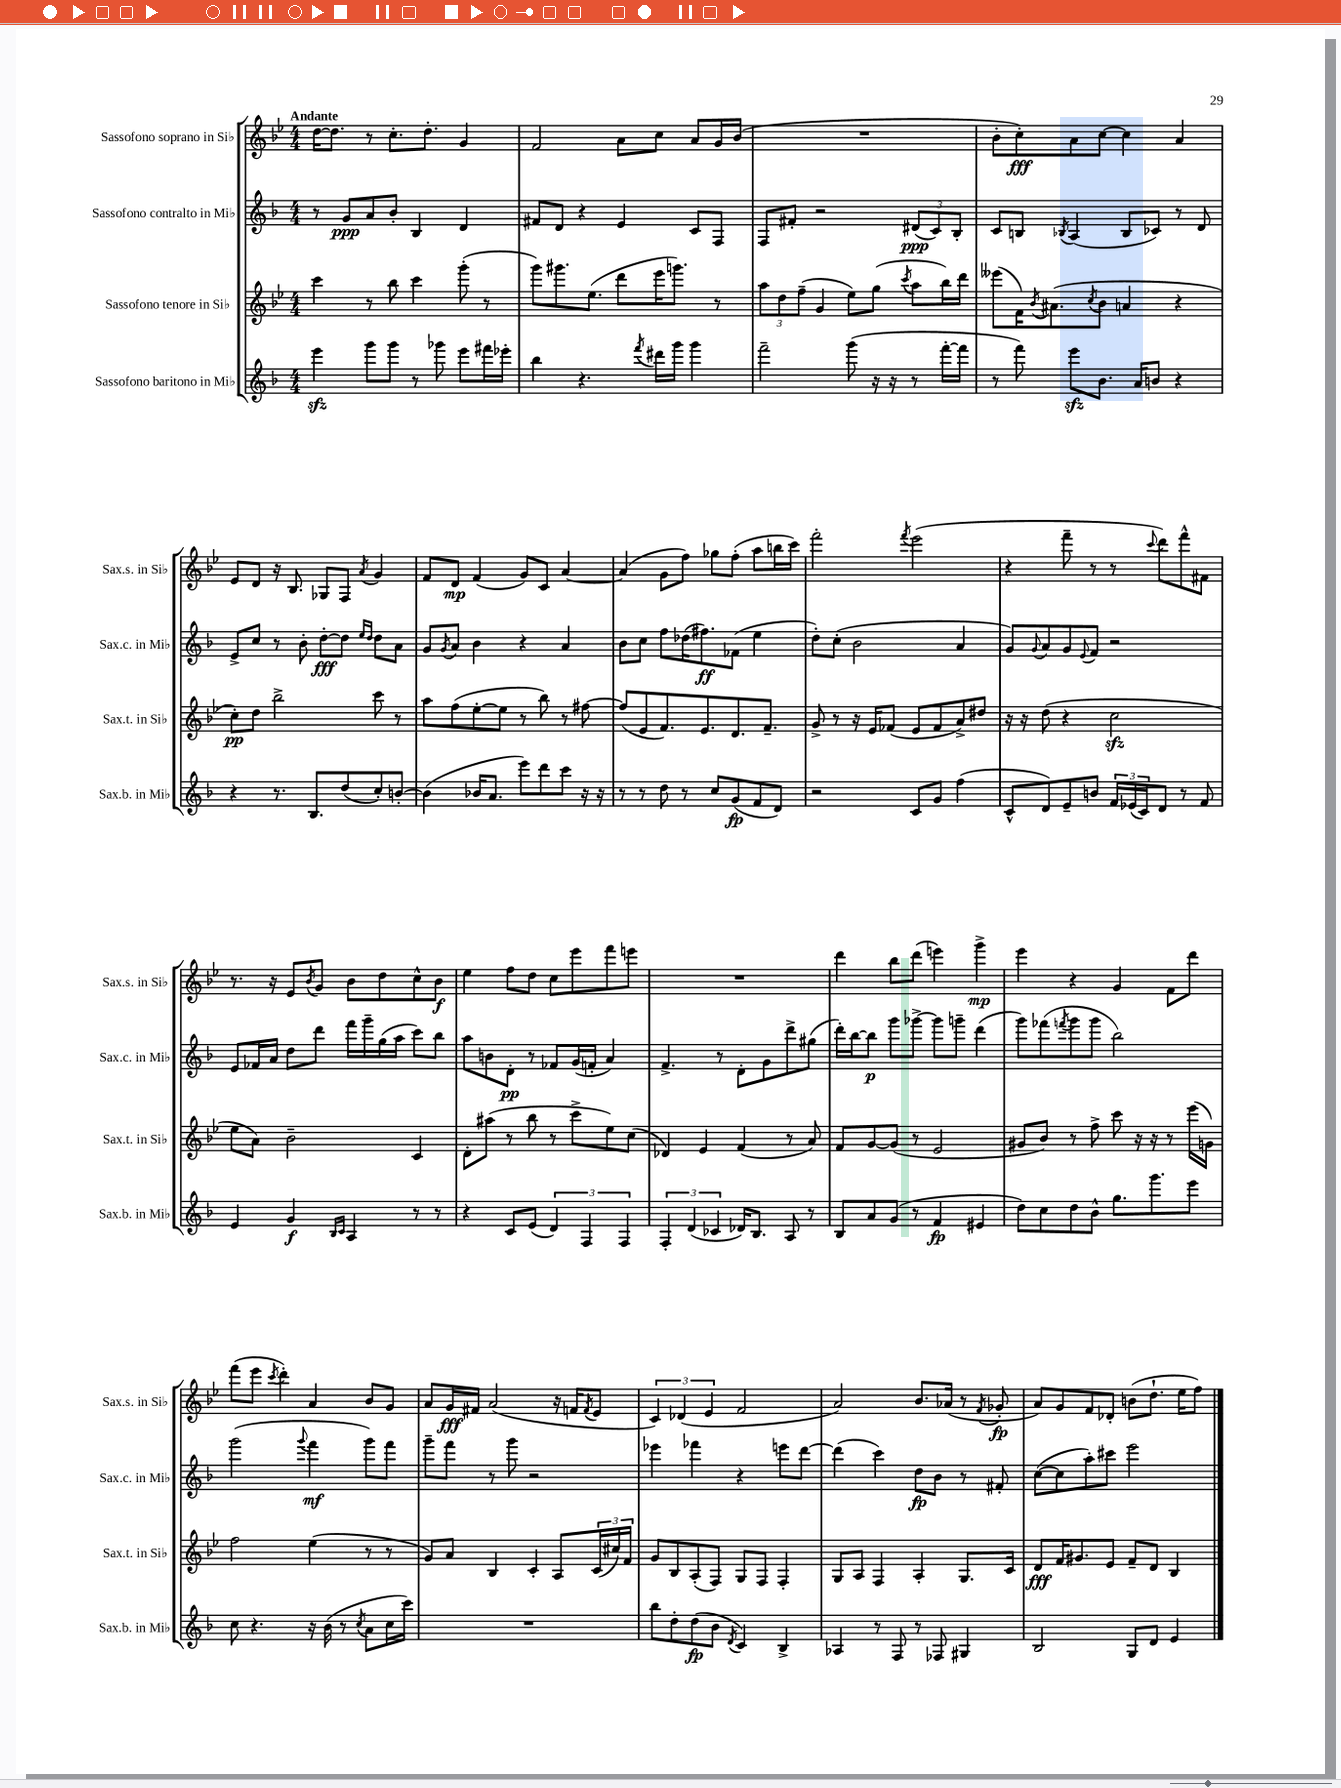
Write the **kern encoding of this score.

**kern	**kern	**kern	**kern
*staff4	*staff3	*staff2	*staff1
*clefG2	*clefG2	*clefG2	*clefG2
*k[b-]	*k[b-e-]	*k[b-]	*k[b-e-]
*M4/4	*M4/4	*M4/4	*M4/4
4eee\	4ccc\	8r	[16dd\LK
.	.	.	8.dd\]J
.	.	8g/L	.
8ggg\L	8r	8a/	8r
8ggg\J	8bb-\	8b-'/J	8.cc'\L
8r	4ccc\	4B-/	.
.	.	.	8.dd'\J
8ggg-\	.	.	.
8eee\L	(8ggg'\	4d/	4g/
16fff#\L	8r	.	.
16eee-'\JJ	.	.	.
=	=	=	=
4bb-\	8ggg\L)	8f#/L	2f/
.	8.ggg#\	8d/J	.
4.r	.	4r	.
.	(8.ee-\J	.	.
.	8ddd\L	4e/	8a\L
8qfff/	.	.	.
16ddd#\LL	16eee-\K	.	8cc\J
16ggg\JJ	8.ggg\J)	.	.
4ggg\	.	8c/L	8a/L
.	8r	8F/J	16g/L
.	.	.	(16b-/JJ
=	=	=	=
2fff~\	12aa\L	8F/L	1r
.	12dd\	.	.
.	.	8f#'/J	.
.	(12ff~\J	.	.
.	4g/	2r	.
(8ggg\	8ee-\L)	.	.
16r	(8gg\J	.	.
16r	.	.	.
.	8qccc/	.	.
8r	8aa\L	(12d#/L	.
.	.	12c/)	.
[16fff'\LL	16bb-\L)	.	.
.	.	12B-'/J	.
16fff\]JJ	16ddd\JJ	.	.
=	=	=	=
8r	(8eee--\L	8c/L	8b-'\L
8fff\)	16f\K)	8B/J	8cc'\)
.	8qb-/	.	.
.	(8.a#\	.	.
.	.	8qB-/	.
8eee\L	.	(4A/	8a\
.	8qcc/	.	.
8.b-\J	8b-\J	.	[8cc\J
.	4a/	8B-/L	4cc\]
16a/LK	.	.	.
8b/J	.	8c-/J)	.
4r	4r	8r	4a/
.	.	8d/	.
=	=	=	=
4r	8cc'\L)	8e^/L	8e-/L
.	8dd\J	8cc/J	8d/J
8.r	2bb-^\	8r	16r
.	.	.	8.B-/
.	.	8b-'\	.
8.B-/L	.	.	.
.	.	[8dd'\L	8G-/L
(8dd/	.	8dd\]J	8F/J
.	.	16qqee/LL	.
.	.	16qqdd/JJ	8qa/
8cc'/)	8ccc\	8dd\L	4g/
[8b'/J	8r	8a\J	.
=	=	=	=
(4b\]	8aa\L	8g/L	8f/L
.	.	8qg/	.
.	(8ff\	8a/J	8d/J
16b-/LK	[8ee-'\	4b-\	(4f/
8.a/J	.	.	.
.	8ee-\]J	.	.
8eee\L)	8r	4r	8g/L)
8ddd\	8bb-\)	.	8c/J
8ccc\J	8r	4a/	[4a/
16r	[8ff#\	.	.
16r	.	.	.
=	=	=	=
8r	(8ff#/]L	8b-\L	(4a/]
8r	8e-/	8cc\J	.
8dd\	8.f/)	8ff\L	8g\L
8r	.	(16dd-\K	8ff\J)
.	8.e-/	8.ff#\)	.
8cc/L	.	.	8gg-\L
(8g/	8.d/	(8f-\J	(8ff'\J
8f/	.	4ee\	8aa\L
.	8.f~/J	.	.
8d/J)	.	.	16bb\L
.	.	.	16ccc\JJ)
=	=	=	=
2r	8g^/	8dd'\L)	2fff'\
.	8r	(8cc'\J	.
.	16r	2b-\	.
.	16e-/LK	.	.
.	(8f-/J	.	.
.	.	.	8qfff/
8c/L	8e-/L	.	(2eee-\
8g/J	8f-/	.	.
(4ff\	8a^/)	4a/	.
.	8dd#/J	.	.
=	=	=	=
8c^^/L	16r	8g/L)	4r
.	16r	.	.
.	.	8qqg/	.
8d/)	(8dd\	8a/	.
8e~/	4r	8g/	8fff~\
.	.	8qqe/	.
8b/J	.	8f/J	8r
24f/LL	2cc\	2r	8r
(24e-/	.	.	.
24c/J)	.	.	.
.	.	.	8qqccc/
8d/J	.	.	8ddd\L)
8r	.	.	8fff^^\
8f/	.	.	8f#\J
=	=	=	=
4e/	8ee-\L	8e/L	8.r
.	8a\J)	16f-/L	.
.	.	16a/JJ	16r
4g/	2b-~\	8dd\L	8e-/L
.	.	.	8qb-/
.	.	8ddd\J	8g/J
16qqB-/LL	.	.	.
16qqc/JJ	.	.	.
4A/	.	16fff\LL	8b-\L
.	.	16ggg~\	.
.	.	(16gg\	8dd\
.	.	16aa\JJ	.
8r	4c/	8ccc\L)	8cc^^\
8r	.	8bb-\J	8b-\J
=	=	=	=
4r	8d'\L	8aa\L	4ee-\
.	(8aa#\J	8b\	.
8c/L	8r	8d'\J	8ff\L
(8e/J	8bb-\	8r	8dd\J
6d/)	8r	8f-/L	8cc\L
.	8ccc^\L	(16g/L	8eee-\
6F/	.	.	.
.	.	16f'/JJ	.
.	8ee-\)	4a/)	8fff\
6F/	.	.	.
.	(8cc\J	.	8eee\J
=	=	=	=
6F'/	4d-/)	4.f^/	1r
(6d/	.	.	.
.	4e-/	.	.
6c-/	.	.	.
.	.	8r	.
16d-/LK)	(4f/	8d'\L	.
8.B-/J	.	.	.
.	.	8g\	.
8A/	8r	8ddd^\	.
8r	8a/)	(8gg#\J	.
=	=	=	=
8B-/L	8f/L	16ddd'\LL)	4ddd\
.	.	[16bb-\J	.
8a/	[8g/	8bb-\]J	.
(8g/J	(8g/]J	8ggg\L	8bb-\L
8r	8r	[8ggg-^\J	(8ddd\J
4f/	2e-/	8ggg-\]L	4eee\)
.	.	8ggg~\J	.
4e#/	.	(4ddd\	4ggg^\
=	=	=	=
8dd\L)	8g#/L	8ggg\L)	4eee-\
8cc\	8b-/J)	(8fff-\	.
.	.	8qfff/	.
8dd\	8r	8ggg\	4r
8b-^^\J	8ff^\	8ggg\J	.
8.gg\L	8ccc\	2bb-\)	4g/
.	16r	.	.
8.ggg\	16r	.	.
.	8r	.	8f\L
8eee\J	(16eee-\LL	.	8ddd\J
.	16g\JJ)	.	.
=	=	=	=
8cc\	2ff\	(2ggg\	(8fff\L
4.r	.	.	8eee-\J
.	.	.	8qccc/
.	.	.	4ddd'\)
.	.	8qqggg/	.
16r	(4ee-\	4fff\	4a/
(16b-\	.	.	.
8r	.	.	.
8qcc/	.	.	.
8a\L	8r	8ggg\L)	8b-/L
16cc\L	8r	8fff\J	8g/J
16ccc\JJ)	.	.	.
=	=	=	=
1r	8g/L)	8ggg~\L	8a/L
.	8a/J	8fff\J	16g/L
.	.	.	16f#/JJ
.	4B-/	8r	(2a/
.	.	8ggg\	.
.	4c'/	2r	.
.	8A/L	.	16r
.	.	.	16f/LK
.	.	.	8qf/
.	(24c/L	.	8e-/J
.	24cc#/)	.	.
.	24f/JJ	.	.
=	=	=	=
8bb-\L	8g/L	4eee-\	6c/)
8dd'\	8B-/	.	.
.	.	.	(6d-/
(8dd\	(8A'/	4fff-\	.
.	.	.	6e-/
8b-\J	8F/J)	.	.
8qd/	.	.	.
4c/)	8G/L	4r	2f/
.	8F/J	.	.
4B-^/	4F'/	8eee\L	.
.	.	[8ddd\J	.
=	=	=	=
4A-/	8G/L	(4ddd\]	2a/)
.	8A/J	.	.
8r	4F/	4ccc\)	.
8F/	.	.	.
8r	4A'/	8dd\L	8.b-/L
8F-/	.	8b-\J	.
.	.	.	(16a-/Jk
4G#/	8.G/L	8r	8r
.	.	.	8qf/
.	.	8f#'/	8g-'/
.	16c/Jk	.	.
=	=	=	=
2B-/	8d/L	([8cc\L	8a/L)
.	16f/K	8cc\]	8g/
.	8.g#/	.	.
.	.	8aa'\)	8f/
.	8e-/J	8ccc#\J	8d-'/J
8G/L	8f~/L	2eee\	(8b\L
8d/J	8d/J	.	8.dd`\J
4e/	4B-/	.	.
.	.	.	16ee-\LK
.	.	.	8ff\J)
==	==	==	==
*-	*-	*-	*-
